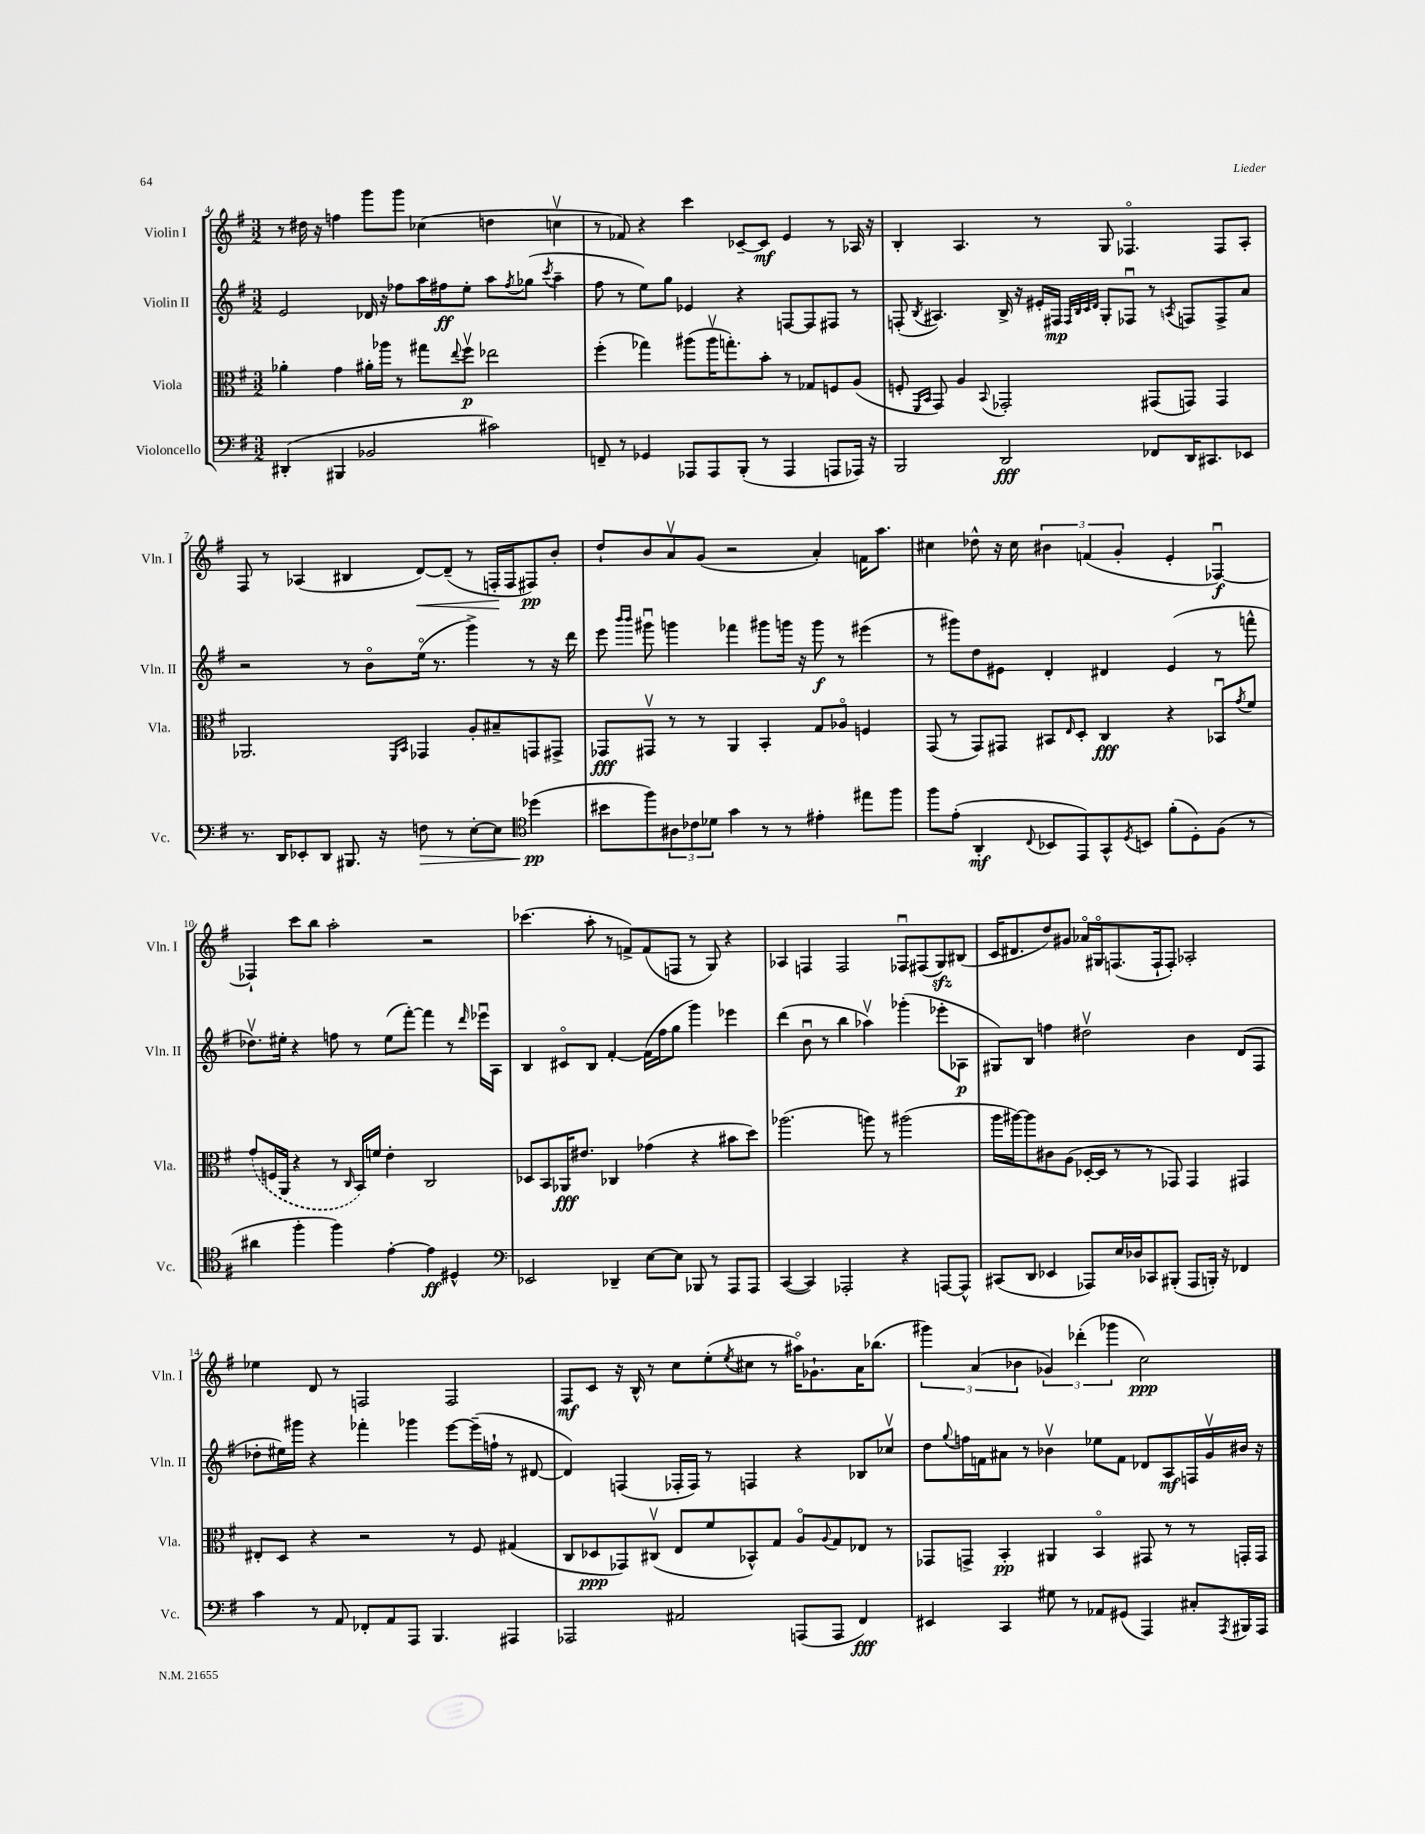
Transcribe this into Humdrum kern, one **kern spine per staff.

**kern	**kern	**kern	**kern
*staff4	*staff3	*staff2	*staff1
*clefF4	*clefC3	*clefG2	*clefG2
*k[f#]	*k[f#]	*k[f#]	*k[f#]
*M3/2	*M3/2	*M3/2	*M3/2
(4DD#'	4a-'	2e	8r
.	.	.	16dd#
.	.	.	16r
4BBB#	4g	.	4ff
2BB-	16a#'	16d-	8ggg
.	16aa-	16r	.
.	8r	8ff-	8ggg
.	8gg#	16aa	(4cc-
.	.	16ff#	.
.	8qqee	.	.
.	8ff#v	8ee'	.
2c#)	2ee-	8aa	4dd
.	.	8qff#	.
.	.	(8gg-	.
.	.	8qccc	.
.	.	4aa~	4ccv
=	=	=	=
8FF~	(4ff#'	8ff#	8r
8r	.	8r	8f-)
4GG-	4gg-)	8ee)	4r
.	.	8gg	.
8AAA-	(8aa#	4e-	4ccc
8AAA-	16aa#v	.	.
.	8.gg')	.	.
(8BBB'	.	4r	[8c-~
8r	8b'	.	8c-]
4AAA-	8r	[8F	4e
.	8G-	8F]	.
8AAA	8F	8F#	8r
16AAA-)	(8A	8r	16A-
16r	.	.	16r
=	=	=	=
2BBB	8F'	(8F'	4B'
.	16qqFF#	.	.
.	16qqBB	8qB	.
.	8GG)	4.A#)	.
.	4A	.	4.A
.	8qqBB	.	.
2DD	2GG-'	16B^	.
.	.	16r	.
.	.	16e#'	8r
.	.	16F#	.
.	.	32qqF#	.
.	.	32qqB	.
.	.	32qqc	.
.	.	32qqd	.
.	.	8G'	8G
.	.	8F-u	4.F-o
8FF-	(8GG#	8r	.
.	.	8qA	.
16DD	8GG)	8F	.
8.CC#	.	.	.
.	4GG	8F^	8F-
8EE-	.	8a	8A'
=	=	=	=
8.r	2.AA-	2r	8F#
.	.	.	8r
16DD	.	.	.
8EE-'	.	.	(4A-
8DD	.	.	.
8.BBB#	.	8r	4B#
.	.	8bo	.
16r	.	.	.
.	16qqFF#	.	.
.	16qqBB	.	.
8F	4GG-	(16eeo	[8d)
.	.	8.r	.
8r	.	.	(8d~]
[8E'	8A'	4ggg^)	8r
8E]	8B#~	.	16F'
.	.	.	16F
*clefC4	*	*	*
(4dd-	8GG	8r	8F#)
.	8GG#^	16r	8b'
.	.	16ddd	.
=	=	=	=
8b#	8GG-	8eee	8dd`
.	.	16qqbbb	.
.	.	16qqbbb	.
8ff#)	8GG#v	8ggg#u	8b
12A#	8r	4ggg	8av
12c-	.	.	.
.	8r	.	(8g
12d-	.	.	.
4g	4AA	4fff-	2r
8r	4BB'	8ggg#	.
8r	.	16ggg	.
.	.	16r	.
4e#'	8G	8ggg	4a')
.	8A-o	8r	.
8ee#	4F	(4eee#	16f
.	.	.	8.aa
8ff#	.	.	.
=	=	=	=
8ff#	(8GG	8r	4cc#
(8e'	8r	8ggg#)	.
4AA'	8GG)	8dd	8dd-^^
.	8GG#	8e#	16r
.	.	.	16cc#
8qqC	.	.	.
8BB-	8BB#	4d'	6b#
.	16qqE	.	.
8EE)	8D'	.	.
.	.	.	(6f
8GG^^	4C	4d#	.
.	.	.	6g'
8qD	.	.	.
8BB	.	.	.
(8f#'	4r	(4e#	4e'
8D')	.	.	.
(8F#	8BB-u	8r	[4F-u)
.	8qg	.	.
8r	8f#	8fff^^	.
=	=	=	=
4a#	(8g	8.dd-v)	4F-`]
.	16F	.	.
.	16AA	16ee#'	.
4ff#'	4r	4r	8ccc
.	.	.	8bb
4ff#)	8r	8ff	2aa'
.	16qqC	.	.
.	16BB)	8r	.
.	16f	.	.
[4e'	4e'	(8ee#	.
.	.	[8fff#')	.
4e]	2C	4fff#]	2r
4D#^^	.	8r	.
.	.	16qqddd	.
.	.	16eee-u	.
.	.	16A	.
=	=	=	=
*clefF4	*	*	*
2EE-	8D-	4B	(4.ccc-
.	8BB	.	.
.	16AA-	8c#o	.
.	8.e#	.	.
.	.	8B	8aa'
4DD-~	4C-	[4f#'	8r
.	.	.	8f^)
[8E	(4g-	(16f#]	(8f
.	.	16ff#	.
8E]	.	8gg	8F
8BBB-	4r	4ggg)	8r
8r	.	.	8G)
8AAA	8b#	4eee-	4r
8AAA	8dd)	.	.
=	=	=	=
([4CC	(2.aa-	(4ddd	4A-
4CC])	.	8bu	4F
.	.	8r	.
2AAA-'	.	4bb	2F
.	8aa)	4aa-v)	.
.	8r	.	.
4r	(2aa#	(4ggg-'	8F-u
.	.	.	(8F#
[8AAA	.	8eee-'	8G)
8AAA^^]	.	8A-	(8B#
=	=	=	=
(8CC#	16aa	8G#)	16c
.	[16aa#)	.	8.d#
8DD	8aa#]	8B	.
4EE-	8c#	4ff	8dd)
.	(8A	.	8g#
8AAA-)	[16D-'	2dd#v	16a-o
.	16D-]	.	16G#o
16E	8r	.	(8.F
16D-	.	.	.
8CC-	8r	.	.
.	.	.	16F`
(8BBB#'	8GG-)	.	8F')
8AAA-	4GG-	4b	2A-'
16BBB')	.	.	.
16r	.	.	.
4FF-	4GG#	(8d	.
.	.	8F#	.
=	=	=	=
4c	8E#'	8dd-'	4ee-
.	8D	16ee#)	.
.	.	16ggg#	.
8r	4r	4r	8d
8AA	.	.	8r
8FF-'	2r	4fff-'	2F
8AA	.	.	.
8AAA	.	4ggg-	.
4.BBB	.	.	.
.	8r	[8eee	2F
.	8F#	(16eee~]	.
.	.	16ff`	.
4AAA#	(4G#	8r	.
.	.	[8d#	.
=	=	=	=
2AAA-	8C	4d#])	8F#
.	8D-	.	8c
.	8GG-)	(4F	16r
.	.	.	16B^^
.	(8C#v	.	8r
2AA#	8E	16F-'	8cc
.	.	16F-)	.
.	8f#	8r	(8ee'
.	.	.	8qee
.	8BB-^^)	4F	8cc#
.	8G	.	8r
(8AAA	8Ao	4r	16aa#o)
.	.	.	8.g-`
.	8qqA	.	.
8AAA	8G	.	.
4FF#)	8E-	8B-	16a
.	.	.	(8.bb-
.	8r	8cc-v	.
=	=	=	=
4EE#	8GG-	8dd	6ggg#)
.	.	8qqgg	.
.	8GG^	16ff	.
.	.	.	(6a
.	.	16f	.
4CC	4BB'	8a#	.
.	.	.	6b-
.	.	8r	.
8G#	4AA#	4b-v	6g-)
8r	.	.	.
.	.	.	(6ddd-'
8AA-	4BBo	8ee-	.
.	.	.	6ggg-
(8GG#	.	8f	.
4AAA)	8GG#	8d-	2cc)
.	8r	8A	.
8C#'	8r	16F	.
.	.	16gv	.
8qAAA	.	.	.
16BBB#	16GG'	16b#	.
16AAA	16GG	16r	.
==	==	==	==
*-	*-	*-	*-
